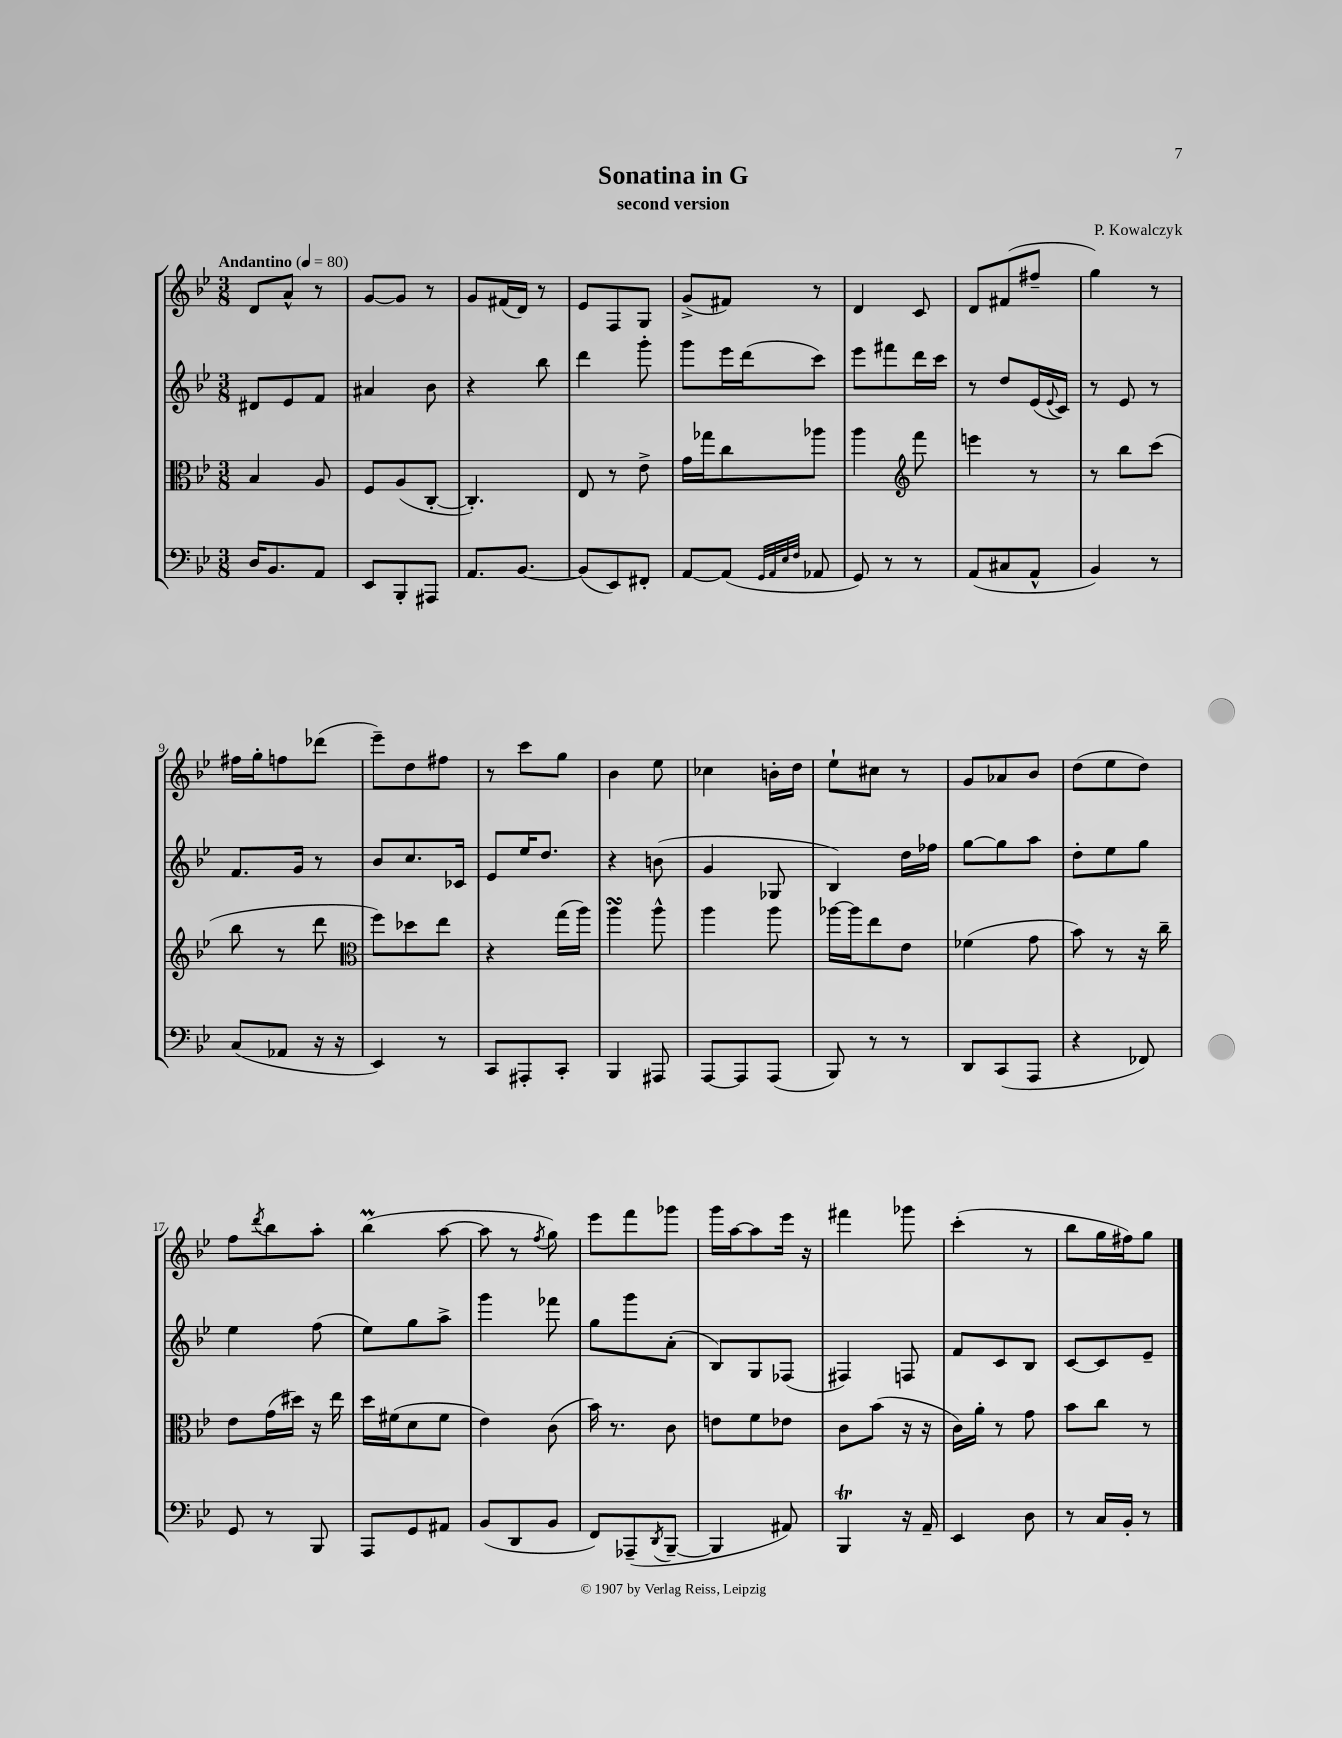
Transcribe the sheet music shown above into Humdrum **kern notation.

**kern	**kern	**kern	**kern
*staff4	*staff3	*staff2	*staff1
*clefF4	*clefC3	*clefG2	*clefG2
*k[b-e-]	*k[b-e-]	*k[b-e-]	*k[b-e-]
*M3/8	*M3/8	*M3/8	*M3/8
*MM80	*MM80	*MM80	*MM80
16D	4B-	8d#	8d
8.BB-	.	.	.
.	.	8e-	8a^^
8AA	8A	8f	8r
=	=	=	=
8EE-	8F	4a#	[8g
8BBB-'	(8A	.	8g]
8AAA#	[8C'	8b-	8r
=	=	=	=
8.AA	4.C'])	4r	8g
.	.	.	(16f#
[8.BB-	.	.	16d)
.	.	8bb-	8r
=	=	=	=
(8BB-]	8E-	4ddd	8e-
8EE-)	8r	.	8F
8FF#'	8e-^	8ggg'	8G
=	=	=	=
[8AA	16g	8ggg	(8g^
.	16gg-	.	.
(8AA]	8cc	16eee-	8f#)
.	.	(16ddd	.
32qqGG	.	.	.
32qqAA	.	.	.
32qqE-	.	.	.
32qqF	.	.	.
8AA-	8aa-	8ccc)	8r
=	=	=	=
8GG)	4aa	8eee-	4d
8r	.	8fff#	.
*	*clefG2	*	*
8r	8fff	16ddd	8c
.	.	16ccc	.
=	=	=	=
(8AA	4eee	8r	8d
8C#	.	8dd	(8f#
8AA^^	8r	(16e-	8ff#~
.	.	8qqe-	.
.	.	16c)	.
=	=	=	=
4BB-)	8r	8r	4gg)
.	8bb-	8e-	.
8r	(8ccc	8r	8r
=	=	=	=
(8C	8bb-	8.f	16ff#
.	.	.	16gg'
8AA-	8r	.	8ff
.	.	16g	.
16r	8ddd	8r	(8ddd-
16r	.	.	.
=	=	=	=
*	*clefC3	*	*
4EE-)	8ff)	8b-	8eee-~)
.	8dd-	8.cc	8dd
8r	8ee-	.	8ff#
.	.	16c-	.
=	=	=	=
8CC	4r	8e-	8r
8AAA#'	.	16ee-	8ccc
.	.	8.dd	.
8CC'	(16gg	.	8gg
.	16aa)	.	.
=	=	=	=
4BBB-	4aa	4r	4b-
8AAA#	8aa^^	(8b	8ee-
=	=	=	=
[8AAA	4aa	4g	4cc-
8AAA]	.	.	.
(8AAA	8aa	8G-	16b'
.	.	.	16dd
=	=	=	=
8BBB-)	[16aa-	4B-)	8ee-`
.	16aa-]	.	.
8r	8ee-	.	8cc#
8r	8e-	16dd	8r
.	.	16ff-	.
=	=	=	=
8DD	(4f-	[8gg	8g
(8CC	.	8gg]	8a-
8AAA	8g	8aa	8b-
=	=	=	=
4r	8b-)	8dd'	(8dd
.	8r	8ee-	8ee-
8FF-)	16r	8gg	8dd)
.	16cc~	.	.
=	=	=	=
8GG	8e-	4ee-	8ff
.	.	.	8qddd
8r	(16g	.	8bb-
.	16dd#)	.	.
8BBB-	16r	(8ff	8aa'
.	16ee-	.	.
=	=	=	=
8AAA	16dd	8ee-)	(4bb-
.	(16f#	.	.
8GG	8d	8gg	.
8AA#	8f#	8aa^	[8aa
=	=	=	=
(8BB-	4e-)	4ggg	8aa]
8DD	.	.	8r
.	.	.	8qff
8BB-	(8c	8fff-	8gg)
=	=	=	=
8FF)	16b-)	8gg	8eee-
.	8.r	.	.
(8AAA-~	.	8ggg	8fff
8qDD	.	.	.
[8BBB-~	8c	(8a'	8ggg-
=	=	=	=
4BBB-]	8e	8B-)	16ggg
.	.	.	[16aa
.	8f	8G	8aa]
8AA#)	8e-	(8F-	16eee-
.	.	.	16r
=	=	=	=
4BBB-	8c	4F#)	4fff#
.	(8b-	.	.
16r	16r	8F	8ggg-
16AA~	16r	.	.
=	=	=	=
4EE-	16c)	8f	(4ccc'
.	16a'	.	.
.	8r	8c	.
8D	8g	8B-	8r
=	=	=	=
8r	8b-	[8c	8bb-
16C	8cc	8c]	16gg
16BB-'	.	.	16ff#)
8r	8r	8e-~	8gg
==	==	==	==
*-	*-	*-	*-
